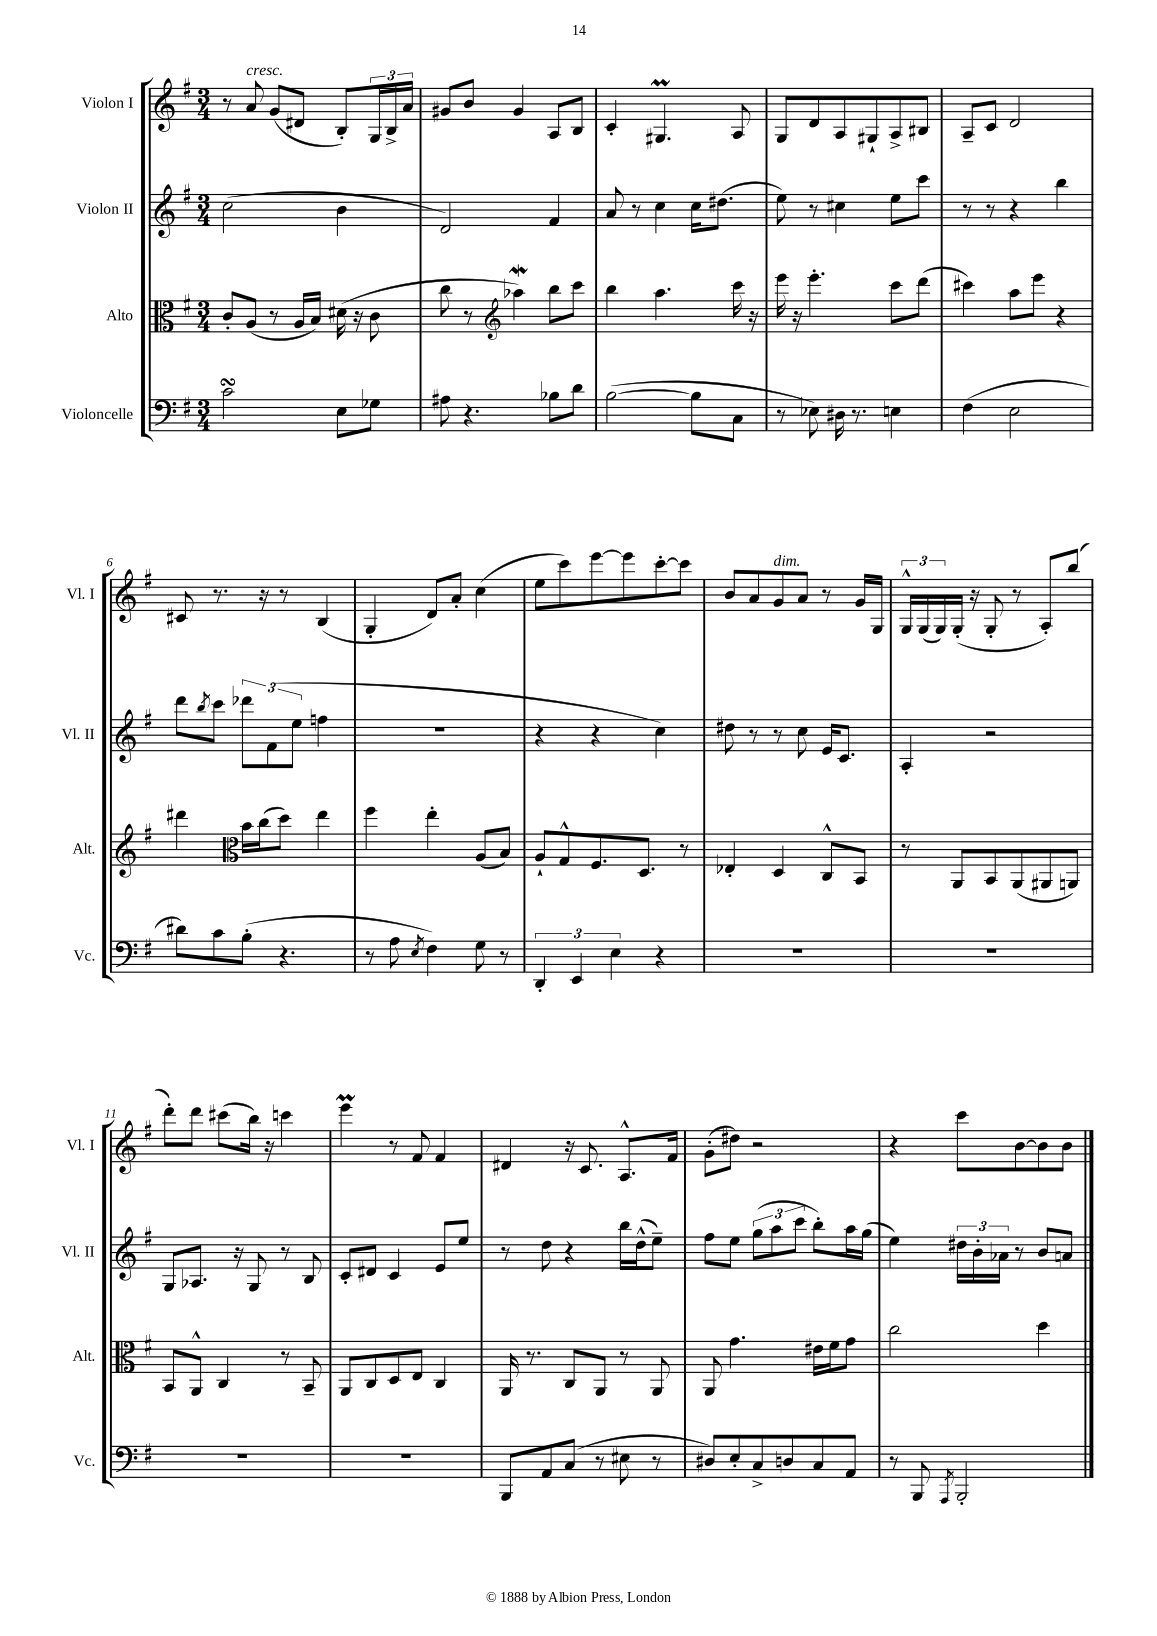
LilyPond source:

<<
\new StaffGroup <<
\new Staff = "s0" \with { instrumentName = "Violon I" shortInstrumentName = "Vl. I" } {
    \clef treble \key g \major \numericTimeSignature \time 3/4
    r8 a'8^\markup { \italic "cresc." } g'8( dis'8 b8-.) \tuplet 3/2 { g16 b16-> a'16 } |
    gis'8 b'8 gis'4 a8 b8 |
    c'4-. gis4.\prall a8 |
    g8 d'8 a8 gis8-! a8-> bis8 |
    a8-- c'8 d'2 |
    cis'8 r8. r16 r8 b4( |
    g4-. d'8) a'8-. c''4( |
    e''8 c'''8) e'''8~ e'''8 c'''8~-. c'''8 |
    b'8 a'8 g'8^\markup { \italic "dim." } a'8 r8 g'16 g16 |
    \tuplet 3/2 { g16-^ g16( g16) } g16-.( r16 g8-. r8 a8-.) b''8( |
    d'''8-.) d'''8 cis'''8( b''16) r16 c'''4 |
    e'''4\prall r8 fis'8 fis'4 |
    dis'4 r16 c'8. a8.-^ fis'16 |
    g'8-.( dis''8) r2 |
    r4 c'''8 b'8~ b'8 b'8 \bar "|." |
}
\new Staff = "s1" \with { instrumentName = "Violon II" shortInstrumentName = "Vl. II" } {
    \clef treble \key g \major \numericTimeSignature \time 3/4
    c''2( b'4 |
    d'2) fis'4 |
    a'8 r8 c''4 c''16 dis''8.( |
    e''8) r8 cis''4 e''8 c'''8 |
    r8 r8 r4 b''4 |
    d'''8 \acciaccatura { b''8 } c'''8 \tuplet 3/2 { des'''8 fis'8( e''8 } f''4 |
    R2. |
    r4 r4 c''4) |
    dis''8 r8 r8 c''8 e'16 c'8. |
    a4-. r2 |
    g8 aes8. r16 g8 r8 b8 |
    c'8-. dis'8 c'4 e'8 e''8 |
    r8 d''8 r4 b''16 d''16-^( e''8--) |
    fis''8 e''8 \tuplet 3/2 { g''8( a''8 c'''8 } b''8-.) a''16 g''16( |
    e''4) \tuplet 3/2 { dis''16 b'16-. aes'16 } r8 b'8 a'8 \bar "|." |
}
\new Staff = "s2" \with { instrumentName = "Alto" shortInstrumentName = "Alt." } {
    \clef alto \key g \major \numericTimeSignature \time 3/4
    c'8-. a8( r8 a16 b16) dis'16( r16 c'8 |
    c''8 r8 \clef treble aes''4\mordent) b''8 c'''8 |
    b''4 a''4. c'''16 r16 |
    e'''16 r16 e'''4.-. c'''8 d'''8( |
    cis'''4) a''8 e'''8 r4 |
    dis'''4 \clef alto b'16 c''16( d''8) e''4 |
    fis''4 e''4-. a8( b8) |
    a8-! g8-^ fis8. d8. r8 |
    ees4-. d4 c8-^ b,8 |
    r8 a,8 b,8 a,8( ais,8 a,8) |
    b,8 a,8-^ c4 r8 b,8-- |
    a,8 c8 d8 e8 c4 |
    a,16 r8. c8 a,8 r8 a,8 |
    a,8 g'4. eis'16 fis'16 g'8 |
    c''2 d''4 \bar "|." |
}
\new Staff = "s3" \with { instrumentName = "Violoncelle" shortInstrumentName = "Vc." } {
    \clef bass \key g \major \numericTimeSignature \time 3/4
    c'2\turn e8 ges8 |
    ais8 r4. bes8 d'8 |
    b2~( b8 c8 |
    r8 ees8) dis16 r8. e4 |
    fis4( e2 |
    dis'8) c'8 b8-.( r4. |
    r8 a8 \acciaccatura { e8 } fis4) g8 r8 |
    \tuplet 3/2 { d,4-. e,4 e4 } r4 |
    R2. |
    R2. |
    R2. |
    R2. |
    b,,8 a,8 c8( r8 eis8 r8 |
    dis8) e8-. c8-> d8 c8 a,8 |
    r8 b,,8 \acciaccatura { a,,8 } b,,2-. \bar "|." |
}
>>
>>
